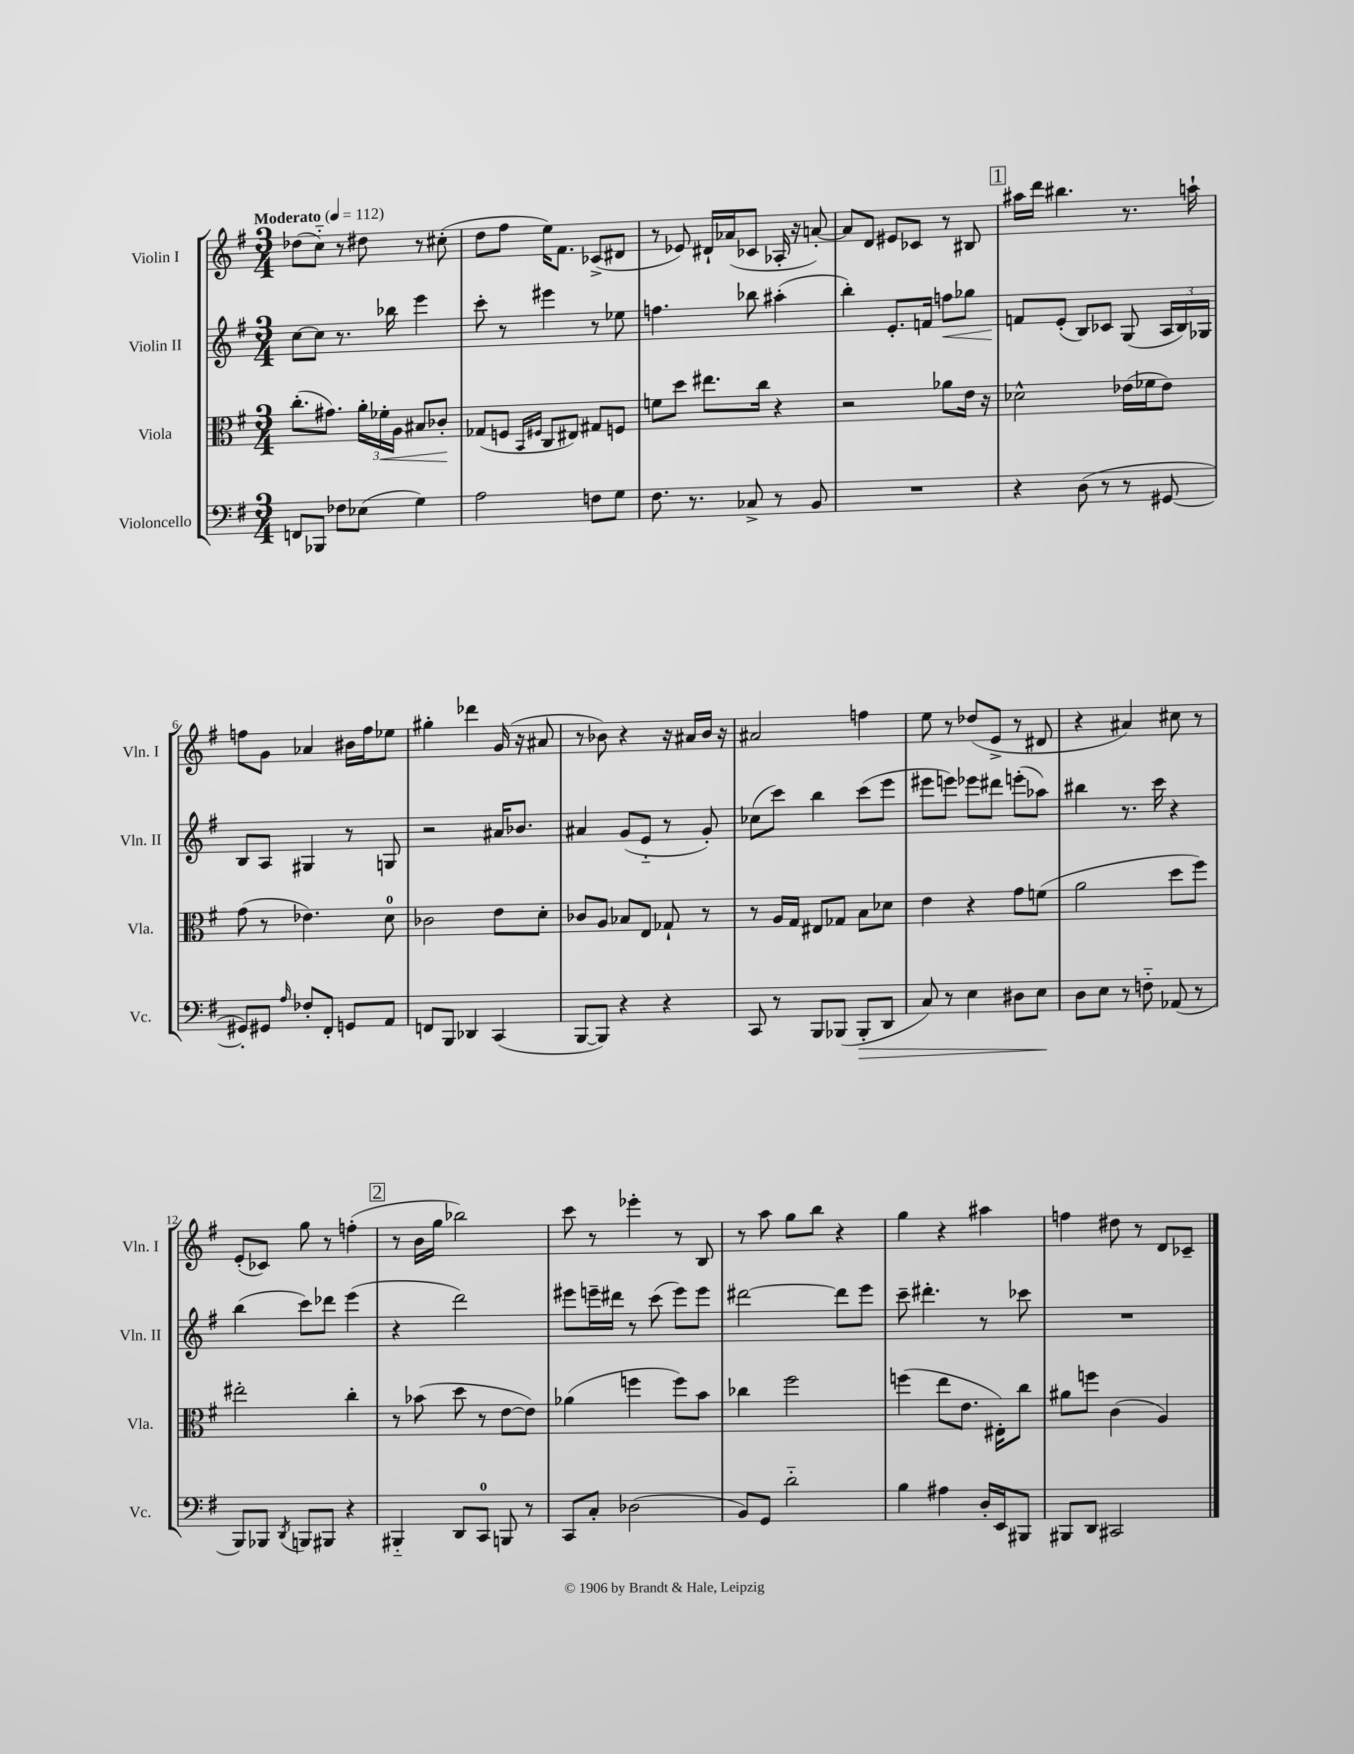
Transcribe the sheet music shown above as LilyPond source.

<<
\new StaffGroup <<
\new Staff = "s0" \with { instrumentName = "Violin I" shortInstrumentName = "Vln. I" } {
    \clef treble \key g \major \numericTimeSignature \time 3/4 \tempo "Moderato" 4 = 112
    \autoBeamOff des''8[( c''8]-_) r8 dis''8 r8 cis''8-.( |
    d''8[ fis''8] e''16[) fis'8.] ces'8[->( dis'8] |
    r8 ees'8) dis'16[-! aes'16( ces'8] aes16-. r16 a'8~-.) |
    a'8[ d'8] eis'8[ ces'8] r8 bis8 |
    \mark \markup { \box "1" } ais''16[ d'''16] bis''4. r8. a''16-! |
    f''8[ g'8] aes'4 bis'16[ f''16 ees''8] |
    gis''4-. des'''4 g'16( r16 ais'8 |
    r8 bes'8) r4 r16 ais'16[ bes'16] r16 |
    ais'2 f''4 |
    e''8 r8 des''8[( e'8]-> r8 dis'8 |
    r4 ais'4) cis''8 r8 |
    e'8[-.( ces'8]) g''8 r8 f''4-.( |
    \mark \markup { \box "2" } r8 b'16[ g''16] bes''2) |
    c'''8 r8 ees'''4-. r8 b8 |
    r8 a''8 g''8[ b''8] r4 |
    g''4 r4 ais''4 |
    f''4 dis''8 r8 d'8[ ces'8]-- \bar "|." |
}
\new Staff = "s1" \with { instrumentName = "Violin II" shortInstrumentName = "Vln. II" } {
    \clef treble \key g \major \numericTimeSignature \time 3/4
    \autoBeamOff c''8[~ c''8] r8. bes''16 e'''4 |
    c'''8-. r8 eis'''4 r8 ees''8 |
    f''4. bes''8 ais''4-.( |
    b''4-.) e'8.[-. f'16] f''8[\< ges''8] |
    \mark \markup { \box "1" } f'8[\! e'8]-.( b8[) ces'8] g8( \tuplet 3/2 { a16[ b16) ges16] } |
    b8[ a8] gis4 r8 g8 |
    r2 ais'16[ bes'8.] |
    ais'4 g'8[( e'8]-_ r8 g'8-.) |
    ces''8[( c'''8]) b''4 c'''8[( e'''8] |
    eis'''8[ e'''8]) ees'''8[ dis'''8] e'''8[-.( aes''8]) |
    bis''4 r8. c'''16 r4 |
    b''4( c'''8[) des'''8] e'''4( |
    \mark \markup { \box "2" } r4 d'''2) |
    eis'''8[ e'''16-- dis'''16] r8 c'''8( e'''8[) e'''8] |
    dis'''2~ dis'''8[ e'''8] |
    c'''8-- dis'''4.-. r8 ces'''8 |
    R2. \bar "|." |
}
\new Staff = "s2" \with { instrumentName = "Viola" shortInstrumentName = "Vla." } {
    \clef alto \key g \major \numericTimeSignature \time 3/4
    \autoBeamOff c''8.[-.( gis'8.]) \tuplet 3/2 { a'16[-. fes'16-.\< a16] } bis8[ ces'8]-.\! |
    ges8[( f8] \grace { b,16[ fis16] } c8[ eis8]) gis8[ f8] |
    f'8[ d''8] eis''8.[ c''16] r4 |
    r2 aes'8[ e'16] r16 |
    \mark \markup { \box "1" } des'2-^ ees'16[( fes'16 ees'8]) |
    g'8( r8 ees'4.) d'8-0 |
    ces'2 e'8[ d'8]-. |
    ces'8[ a8] bes8[ e8] ges8-! r8 |
    r8 a16[ g16] eis8[ ges8] b8[ des'8] |
    e'4 r4 g'8[ f'8]( |
    a'2 d''8[ fis''8]) |
    eis''2-. c''4-. |
    \mark \markup { \box "2" } r8 bes'8( d''8 r8 e'8[~ e'8]) |
    aes'4( f''4 f''8[) b'8] |
    ces''4 fis''2 |
    f''4( e''8[ e'8.] eis16[-.) c''8] |
    ais'8[ f''8] c'4( a4) \bar "|." |
}
\new Staff = "s3" \with { instrumentName = "Violoncello" shortInstrumentName = "Vc." } {
    \clef bass \key g \major \numericTimeSignature \time 3/4
    \autoBeamOff f,8[ bes,,8] fes8[ ees8]( g4) |
    a2 f8[ g8] |
    fis8. r8. ces8-> r8 b,8 |
    R2. |
    \mark \markup { \box "1" } r4 d8( r8 r8 gis,8~ |
    gis,8[-.) gis,8] \grace { a16 } fes8[-. fis,8]-. g,8[ a,8] |
    f,8[ b,,8] des,4 c,4( |
    b,,8[~ b,,8]) r4 r4 |
    c,8 r8 b,,8[ bes,,8]( bes,,8[-.\> d,8] |
    c8) r8 e4 dis8[ e8]\! |
    d8[ e8] r8 f8-_ aes,8( r8 |
    b,,8[) bes,,8] \acciaccatura { d,8 } b,,8[ bis,,8] r4 |
    \mark \markup { \box "2" } bis,,4-_ d,8[ c,8]-0 b,,8 r8 |
    c,8[ c8]-. des2( |
    b,8[) g,8] d'2-_ |
    b4 ais4 d16[-. e,16 bis,,8] |
    bis,,8[ d,8] cis,2 \bar "|." |
}
>>
>>
